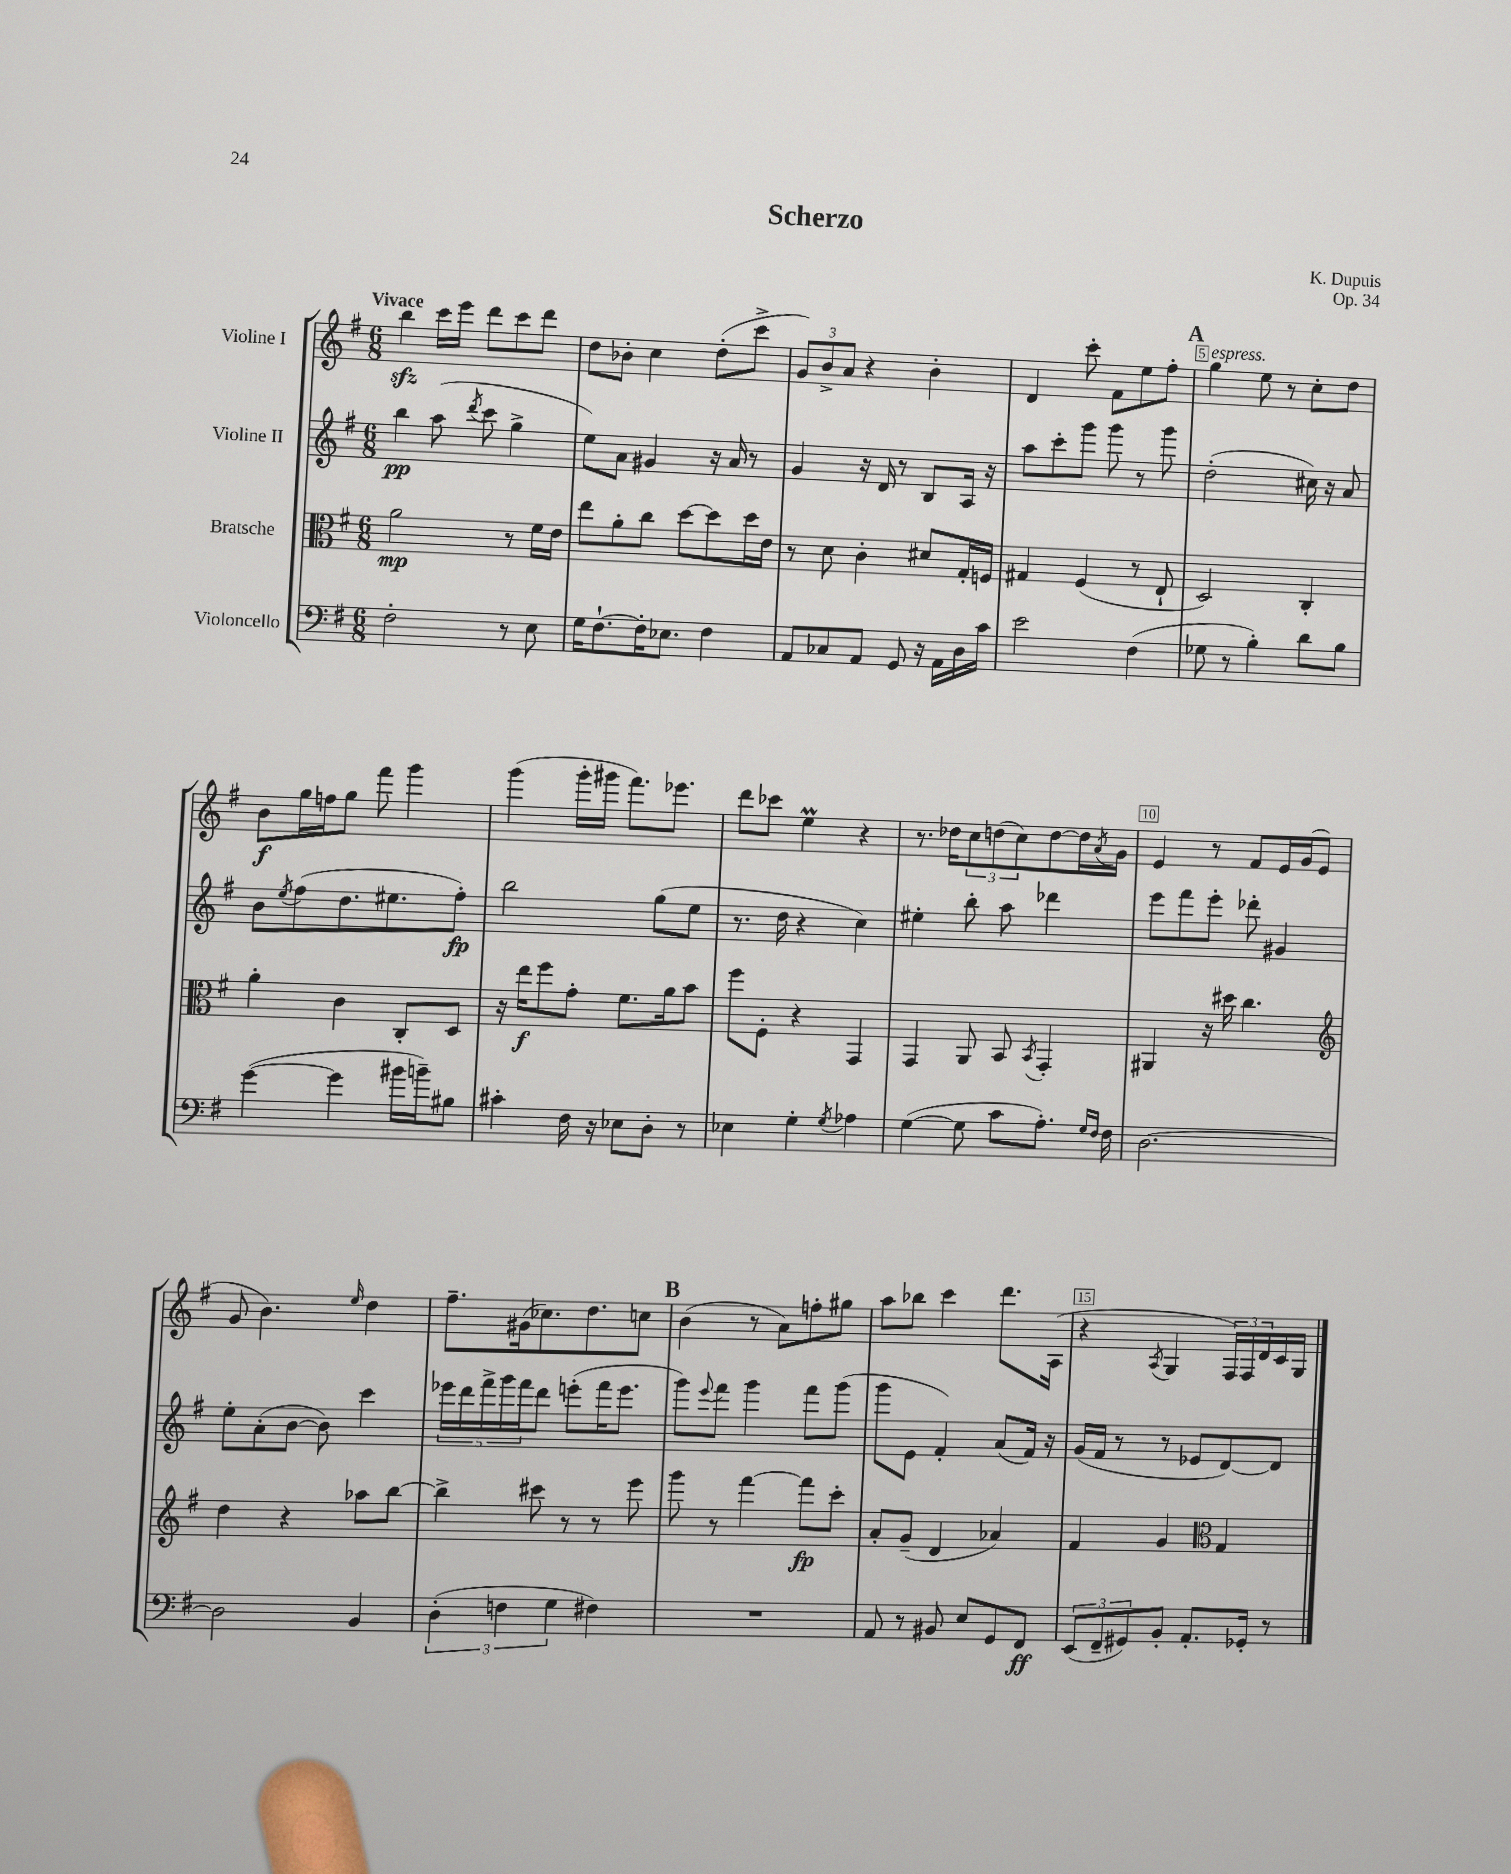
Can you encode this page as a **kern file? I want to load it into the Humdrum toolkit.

**kern	**kern	**kern	**kern
*staff4	*staff3	*staff2	*staff1
*clefF4	*clefC3	*clefG2	*clefG2
*k[f#]	*k[f#]	*k[f#]	*k[f#]
*M6/8	*M6/8	*M6/8	*M6/8
2F#'	2a	4bb	4bb
.	.	(8aa	16ccc
.	.	.	16eee
.	.	8qddd	.
.	.	8ccc	8ddd
8r	8r	4gg^	8ccc
8E	16f#	.	8ddd
.	16e	.	.
=	=	=	=
16G	8ee	8ee)	8dd
[8.F#`	.	.	.
.	8a'	8a	8b-'
16F#']	8cc	4g#	4cc
8.E-	.	.	.
.	[8dd	.	.
4F#	8dd]	16r	(8dd'
.	.	16a	.
.	16dd	8r	8ccc^
.	16e	.	.
=	=	=	=
8AA	8r	4g	12g)
.	.	.	12b^
8C-	8d	.	.
.	.	.	12a
8AA	4c'	16r	4r
.	.	16d	.
8GG	.	8r	.
16r	8d#	8B	4b'
16AA	.	.	.
16D	16G'	16A	.
16c	16F	16r	.
=	=	=	=
2e	4G#	8aa	4d
.	.	8ccc'	.
.	(4F#	8ggg	8ccc'
.	.	8ggg	8f#
(4F#	8r	8r	8ee
.	8E`	8ggg	8ff#'
=	=	=	=
8G-	2D)	(2dd'	4gg
8r	.	.	.
4B')	.	.	8ee
.	.	.	8r
8d	4C'	16cc#)	8cc'
.	.	16r	.
8B	.	8a	8dd
=	=	=	=
([4g	4a'	8b	8b
.	.	8qee	.
.	.	(8ff#	16gg
.	.	.	16ff
4g]	4c	8.dd	8gg
.	.	.	8fff#
.	.	8.ee#	.
16b#	8C'	.	4ggg
16b~)	.	.	.
8B#	8D	8ff#')	.
=	=	=	=
4c#'	16r	2bb	(4ggg
.	16ee	.	.
.	8ff#	.	.
16F#	8g'	.	16ggg'
16r	.	.	16ggg#
8E-	8.f#	.	8.fff#)
8D'	.	(8gg	.
.	16a	.	8.eee-
8r	8b	8ee	.
=	=	=	=
4E-	8ff#	8.r	8ddd
.	8F#'	.	8ccc-
.	.	16dd	.
4G'	4r	4r	4ee
8qG	.	.	.
4A-	4GG	4cc)	4r
=	=	=	=
([4G	4GG	4ee#'	8.r
.	.	.	16dd-
8G]	8AA	8bb'	12cc
.	.	.	(12dd
8c	8BB	8aa	.
.	.	.	12cc)
.	8qBB	.	.
8.A')	4GG'	4ddd-	[8dd
.	.	.	16dd]
16qqG	.	.	.
16qqF#	.	.	8qa
16F#	.	.	16g
=	=	=	=
[2.D	4AA#	8eee	4e
.	.	8fff#	.
.	16r	8eee'	8r
.	16dd#	.	.
.	4.cc	8ddd-'	8f#
.	.	4g#	16e
.	.	.	(16g
.	.	.	8e
=	=	=	=
*	*clefG2	*	*
2D]	4dd	8ee'	8g
.	.	(8a'	4.b)
.	4r	[8b	.
.	.	8b])	.
.	.	.	16qqee
4BB	8aa-	4ccc	4dd
.	[8bb	.	.
=	=	=	=
(6D'	4bb^]	20eee-	8.ff#~
.	.	20ddd	.
.	.	20fff#^	.
.	.	20ggg	.
6F	.	.	.
.	.	.	(16g#
.	.	20fff#	.
.	8ccc#	8ddd	8.cc-)
6G	.	.	.
.	8r	(8eee'	.
.	.	.	8.dd
4F#)	8r	16fff#	.
.	.	8.eee	.
.	8eee	.	8cc
=	=	=	=
2.r	8ggg	8ggg)	(4b
.	.	8qqeee	.
.	8r	8fff#	.
.	[4fff#	4ggg	8r
.	.	.	8a)
.	8fff#]	8fff#	8ff'
.	8ccc'	(8ggg	8gg#
=	=	=	=
8AA	8a'	8ggg	8aa
8r	(8g~	8e	8bb-
8BB#	4d	4f#')	4ccc
8E	.	.	.
8GG	4a-)	(8a	8.ddd
8FF#	.	16f#)	.
.	.	16r	(16A
=	=	=	=
(12EE	4f#	(16g	4r
.	.	16f#	.
12FF#~	.	.	.
.	.	8r	.
12GG#)	.	.	.
.	.	.	8qA
8BB'	4g	8r	4G
8.AA'	.	8e-	.
*	*clefC3	*	*
.	4G	[8d)	24F#)
.	.	.	24F#
16GG-'	.	.	.
.	.	.	24d
8r	.	8d]	16c
.	.	.	16G
==	==	==	==
*-	*-	*-	*-
